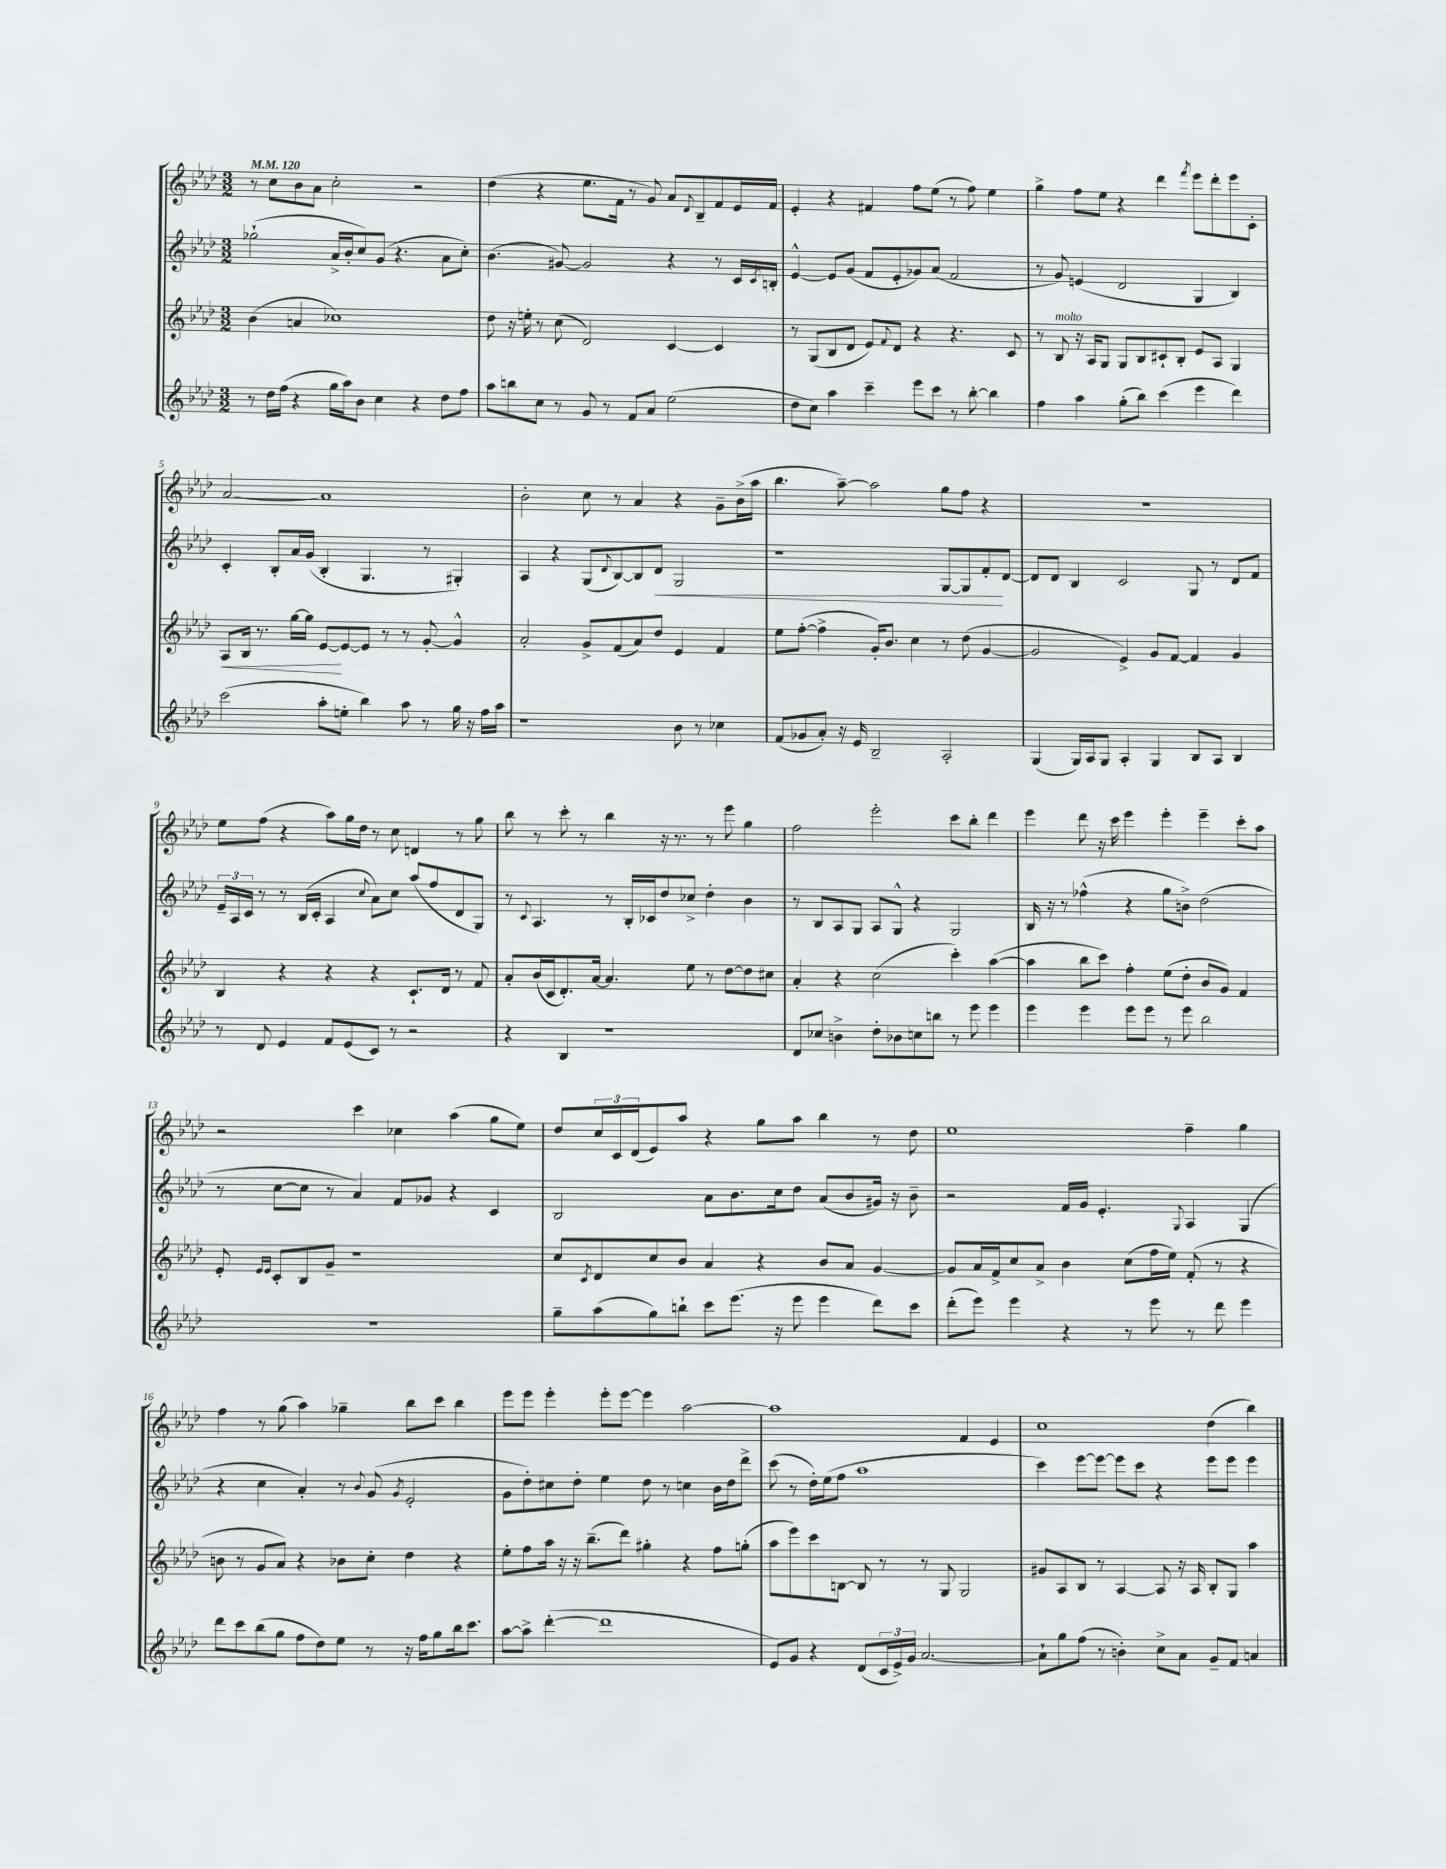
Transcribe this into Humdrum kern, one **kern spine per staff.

**kern	**kern	**dynam	**kern	**dynam	**kern
*part4	*part3	*part3	*part2	*part2	*part1
*staff4	*staff3	*staff3	*staff2	*staff2	*staff1
*clefG2	*clefG2	*	*clefG2	*	*clefG2
*k[b-e-a-d-]	*k[b-e-a-d-]	*	*k[b-e-a-d-]	*	*k[b-e-a-d-]
*M3/2	*M3/2	*	*M3/2	*	*M3/2
*MM120	*MM120	*	*MM120	*	*MM120
=1	=1	=1	=1	=1	=1
8r	(4b-\	.	(2gg-X`\	.	8r
16dd-\LL	.	.	.	.	8cc\L
(16ff\JJ	.	.	.	.	.
4r	4an/	.	.	.	8b-\
.	.	.	.	.	8a-\J
16gg\LL	1cc-X)	.	16a-^/LL	.	2cc'\
16aa-\J)	.	.	16b-'/J	.	.
8b-\J	.	.	8cc/)	.	.
4cc\	.	.	(8g/J	.	.
.	.	.	4.r	.	.
4r	.	.	.	.	2r
8dd-\L	.	.	8a-\L	.	.
8ff\J	.	.	8cc'\J)	.	.
=2	=2	=2	=2	=2	=2
8aa-\L	8dd-\	.	(4.b-\	.	(4dd-\
8bbn\	16r	.	.	.	.
.	16een'\	.	.	.	.
8cc\J	8r	.	.	.	4r
8r	(8cc\	.	[8g#X/)	.	.
8g/	2d-/)	.	2g#/]	.	8.ee-\L
8r	.	.	.	.	.
.	.	.	.	.	16f\Jk
8f/L	.	.	.	.	8r
8a-/J	.	.	.	.	8g/)
(2ee-\	[4c/	.	4r	.	8a-/L
.	.	.	.	.	8qqd-/
.	.	.	.	.	8B-~/
.	4c/]	.	8r	.	8f/
.	.	.	16c/LL	.	16e-/L
.	.	.	8qc/	.	.
.	.	.	16Bn'/JJ	.	16f/JJ
=3	=3	=3	=3	=3	=3
8dd-\L	8r	.	[4e-^^/	.	4e-'/
8cc\J)	(8G/L	.	.	.	.
4aa-\	8B-/	.	8e-/L]	.	4r
.	8d-/J	.	(8g/J	.	.
4ccc~\	8e-/L)	.	8f/L	.	4f#X/
.	8qqf/	.	.	.	.
.	8d-/J	.	8e-'/	.	.
8eee-\L	4r	.	8g-X/)	.	8ff\L
8ccc\J	.	.	(8a-/J	.	(8ee-\J
8r	4.r	.	2f/	.	8r
[8bb-'\	.	.	.	.	8ff\)
4bb-\]	.	.	.	.	4ee-\
.	8c/	.	.	.	.
=4	=4	=4	=4	=4	=4
4ff\	8r	.	8r	.	4gg^\
!	!LO:TX:a:i:t=molto	!	!	!	!
.	8B-/	.	8g/)	.	.
4aa-\	16r	.	(4en/	.	8ff\L
.	16A-/KL	.	.	.	.
.	8G/J	.	.	.	8ee-\J
(8gg'\L	8G/L	.	2d-/	.	4r
8bb-\J)	8B-/	.	.	.	.
(4ccc\	8c#X`/	.	.	.	4ddd-\
.	8B-'/J	.	.	.	.
.	.	.	.	.	8qfff/
4eee-\	8e-/L	.	4G/	.	8eee-\L
.	8A-/J	.	.	.	8ddd-'\
4ddd-\)	4G/	.	4B-/)	.	8eee-\
.	.	.	.	.	8c'\J
!!LO:LB:g=z
=5	=5	=5	=5	=5	=5
!	!	!LO:HP:b	!	!	!
(2ccc\	8A-/L	<	4c'/	.	[2a-/
.	16B-/Jk	.	.	.	.
.	8.r	.	.	.	.
.	.	.	8B-'/L	.	.
.	[16gg\LL	.	16a-/L	.	.
.	16gg\JJ]	.	(16g/JJ	.	.
8aa-'\L	[8e-/L	.	4B-'/	.	1a-]
8een'\J	8e-/_	[	.	.	.
4bb-\)	8e-/J]	.	4.G/	.	.
.	8r	.	.	.	.
8aa-\	8r	.	.	.	.
8r	[8g'/	.	8r	.	.
16gg\	4g^^/]	.	4G#X'/)	.	.
16r	.	.	.	.	.
16ff\LL	.	.	.	.	.
16aa-\JJ	.	.	.	.	.
=6	=6	=6	=6	=6	=6
1r	2a-'/	.	4A-/	.	2b-'\
.	.	.	4r	.	.
.	8g^/L	.	(8G/L	.	8cc\
.	.	.	8qqd-/	.	.
.	(8f/	.	[8B-/)	.	8r
.	8a-/)	.	8B-/]	.	4a-/
!	!	!	!	!LO:HP:b	!
.	8dd-/J	.	8d-/J	<	.
8b-\	4e-/	.	2G/	.	4r
8r	.	.	.	.	.
4cc-X\	4f/	.	.	.	8g~\L
.	.	.	.	.	(16b-^\L
.	.	.	.	.	16aa-\JJ
=7	=7	=7	=7	=7	=7
(8f/L	8ee-\L	.	1r	.	4.bb-\
8g-X/	([8ff'\J	.	.	.	.
8a-'/J)	4ff^\]	.	.	.	.
16r	.	.	.	.	[8aa-~\)
16e-/	.	.	.	.	.
2B-~/	16g'/KL)	.	.	.	2aa-\]
.	8.b-/J	.	.	.	.
.	4cc\	.	.	.	.
2A-'/	8r	.	[8G/L	.	8gg\L
.	(8dd-\	.	8G/]	.	8ff\J
.	[4g/	.	8f'/	.	4r
.	.	.	[8d-/J	[	.
=8	=8	=8	=8	=8	=8
(4G/	2g/]	.	8d-/L]	.	1.r
.	.	.	8d-/J	.	.
16G/LL)	.	.	4B-/	.	.
16A-/J	.	.	.	.	.
8G/J	.	.	.	.	.
4A-'/	4e-^/)	.	2c/	.	.
4G/	8g/L	.	.	.	.
.	[8f/J	.	.	.	.
8B-/L	4f/]	.	8G/	.	.
8A-/J	.	.	8r	.	.
4B-/	4g/	.	8d-/L	.	.
.	.	.	8f/J	.	.
!!LO:LB:g=z
=9	=9	=9	=9	=9	=9
8r	4B-/	.	24e-~/LL	.	8ee-\L
.	.	.	24A-/	.	.
.	.	.	24c/JJ	.	.
8d-/	.	.	8r	.	(8ff\J
4e-/	4r	.	8r	.	4r
.	.	.	(16B-/LL	.	.
.	.	.	16c'/JJ	.	.
8f/L	4r	.	4A-/	.	8aa-\L)
(8e-/	.	.	.	.	16gg\L
.	.	.	.	.	16dd-\JJ
.	.	.	8qqcc/	.	.
8c/J)	4r	.	8a-\L)	.	8r
8r	.	.	8cc\J	.	8cc\
2r	8.c`/L	.	(8aa-/L	.	4dn/
.	.	.	8ff/	.	.
.	16d-/Jk	.	.	.	.
.	8r	.	8d-/	.	8r
.	8f/	.	8G/J)	.	8gg\
=10	=10	=10	=10	=10	=10
4r	8a-'/L	.	8r	.	8bb-\
.	.	.	8qqc/	.	.
.	(16b-/L	.	4.A-/	.	8r
.	16c/J	.	.	.	.
4B-/	8.d-'/)	.	.	.	8ccc'\
.	.	.	.	.	8r
.	[16a-/Jk	.	.	.	.
1r	4.a-/]	.	8r	.	4bb-\
.	.	.	16B-'/LL	.	.
.	.	.	16c-X/J	.	.
.	.	.	8dd-/	.	16r
.	.	.	.	.	8.r
.	8ee-\	.	8cc-X^/J	.	.
.	8r	.	4dd-'\	.	8r
.	[8dd-\L	.	.	.	8eee-\
.	8dd-\]	.	4b-\	.	4gg\
.	8cc#X\J	.	.	.	.
=11	=11	=11	=11	=11	=11
8d-/L	4a-'/	.	8r	.	2ff\
8cc-X/J	.	.	8B-/L	.	.
4bn^\	4r	.	8A-/	.	.
.	.	.	8G/J	.	.
8dd-'\L	(2cc\	.	8A-/L	.	2eee-'\
8b-X\	.	.	8G^^/J	.	.
8ccn\	.	.	4r	.	.
8bbn\J	.	.	.	.	.
8r	4ccc'\)	.	2G/	.	8ccc\L
8eee-\	.	.	.	.	8bb-'\J
4eee-\	([4aa-\	.	.	.	4ddd-\
=12	=12	=12	=12	=12	=12
4eee-\	4aa-\]	.	16B-/	.	4eee-\
.	.	.	16r	.	.
.	.	.	8r	.	.
4eee-\	8bb-\L	.	(4ff-X^^\	.	8ddd-\
.	8ccc\J)	.	.	.	16r
.	.	.	.	.	16ccc\
8eee-\L	4ff'\	.	4r	.	4eee-\
8eee-\J	.	.	.	.	.
8r	(8ee-\L	.	8gg\L	.	4eee-'\
8eee-\	8dd-'\J	.	8bn^\J)	.	.
2bb-\	8b-/L	.	(2dd-\	.	4eee-~\
.	8g/J)	.	.	.	.
.	4f/	.	.	.	8ccc'\L
.	.	.	.	.	8aa-\J
!!LO:LB:g=z
=13	=13	=13	=13	=13	=13
1.r	8e-'/	.	8r	.	2r
.	16qqe-/LL	.	.	.	.
.	16qqe-/JJ	.	.	.	.
.	8c'/L	.	[8cc\L	.	.
.	8B-/	.	8cc\J]	.	.
.	8g~/J	.	8r	.	.
.	1r	.	4a-/)	.	4ccc\
.	.	.	8f/L	.	4cc-X\
.	.	.	8g-X/J	.	.
.	.	.	4r	.	(4aa-\
.	.	.	4c/	.	8gg\L
.	.	.	.	.	8ee-\J)
=14	=14	=14	=14	=14	=14
8gg~\L	8cc/L	.	2B-/	.	8dd-/L
.	8qc/	.	.	.	.
(8aa-\	8d-/	.	.	.	24cc/L
.	.	.	.	.	24c/
.	.	.	.	.	(24d-/J
8gg\)	8cc/	.	.	.	8e-/)
8bbn`\J	8b-/J	.	.	.	8aa-/J
8ccc\L	4a-/	.	8a-\L	.	4r
(8.eee-\J	.	.	8.b-\	.	.
.	4r	.	.	.	8gg\L
16r	.	.	16cc\k	.	.
8eee-\	.	.	8dd-\J	.	8aa-\J
4eee-\	8b-/L	.	(8a-/L	.	4bb-\
.	8a-/J	.	8b-/	.	.
8ddd-\L)	[4g/	.	16g#X/Jk)	.	8r
.	.	.	16r	.	.
8ccc\J	.	.	8b-~\	.	8dd-\
=15	=15	=15	=15	=15	=15
(8ddd-'\L	8g/L]	.	2r	.	1ee-
8eee-\J)	16a-/L	.	.	.	.
.	16f^/J	.	.	.	.
4eee-\	8cc/	.	.	.	.
.	8a-^/J	.	.	.	.
4r	4b-\	.	16f/LL	.	.
.	.	.	16g/JJ	.	.
.	.	.	4.e-'/	.	.
8r	(8cc\L	.	.	.	.
8eee-\	16ff\L	.	.	.	.
.	16ee-\JJ)	.	.	.	.
.	.	.	8qqG/	.	.
8r	(8f'/	.	4A-/	.	4ff~\
8ddd-\	8r	.	.	.	.
4eee-\	4r	.	(4G/	.	4gg\
!!LO:LB:g=z
=16	=16	=16	=16	=16	=16
8ddd-\L	8bn\	.	4r	.	4ff\
8ccc\	8r	.	.	.	.
(8bb-\	8g/L	.	4cc\	.	8r
8gg\J	8a-/J)	.	.	.	(8gg\
8ff\L	4r	.	4a-'/)	.	4aa-\)
8dd-\)	.	.	.	.	.
8ee-\J	8b-X\L	.	8r	.	4gg-X~\
.	.	.	8qqb-/	.	.
8r	8cc'\J	.	(8g/	.	.
.	.	.	8qg/	.	.
16r	4dd-\	.	2e-'/	.	8bb-\L
16ff\KL	.	.	.	.	.
8gg\	.	.	.	.	8ccc\J
16bb-\k	4r	.	.	.	4bb-\
8.ccc\J	.	.	.	.	.
=17	=17	=17	=17	=17	=17
[8aa-\L	8ee-'\L	.	8g\L	.	8eee-\L
8aa-^\J]	8ff\	.	8dd-'\)	.	8eee-\J
([4ddd-'\	16aa-\Jk	.	8cc#X\	.	4eee-'\
.	16r	.	.	.	.
.	16r	.	8dd-'\J	.	.
.	(8.bb-~\L	.	.	.	.
1ddd-]	.	.	4ee-\	.	8eee-'\L
.	8ddd-\J)	.	.	.	[8eee-\J
.	4gg#X'\	.	8dd-\	.	4eee-\]
.	.	.	8r	.	.
.	4r	.	4ccn\	.	[2aa-\
.	8ff\L	.	16b-\LL	.	.
.	.	.	16dd-\J	.	.
.	(8ggn'\J	.	8ddd-^\J	.	.
=18	=18	=18	=18	=18	=18
8e-/L)	8aa-\L	.	(8ccc\	.	1aa-]
8g/J	8eee-\)	.	8r	.	.
4r	8ccc\	.	16dd-'\LL)	.	.
.	.	.	(16ee-\J	.	.
.	[8Bn\J	.	8ff\J	.	.
(8d-/L	8B/]	.	1aa-	.	.
24c/L	8r	.	.	.	.
24e-^/)	.	.	.	.	.
24g/JJ	.	.	.	.	.
[2.a-/	8r	.	.	.	.
.	8G/	.	.	.	.
.	2G/	.	.	.	4f/
.	.	.	.	.	4e-/
=19	=19	=19	=19	=19	=19
8a-`\L]	8g#X/L	.	4ccc\)	.	1cc
8gg\	8A-/	.	.	.	.
(8ff\J	8B-/J	.	[8eee-\L	.	.
8r	8r	.	8eee-\J_	.	.
4bn'\)	[4A-/	.	8eee-\L]	.	.
.	.	.	8ccc\J	.	.
8cc^\L	8A-/]	.	4r	.	.
8a-\J	16r	.	.	.	.
.	16A-/	.	.	.	.
8g~/L	8B-'/L	.	8eee-\L	.	(4dd-\
8f/J	8G/J	.	8eee-\J	.	.
4an/	4aa-\	.	4eee-\	.	4bb-\)
==	==	==	==	==	==
*-	*-	*-	*-	*-	*-
